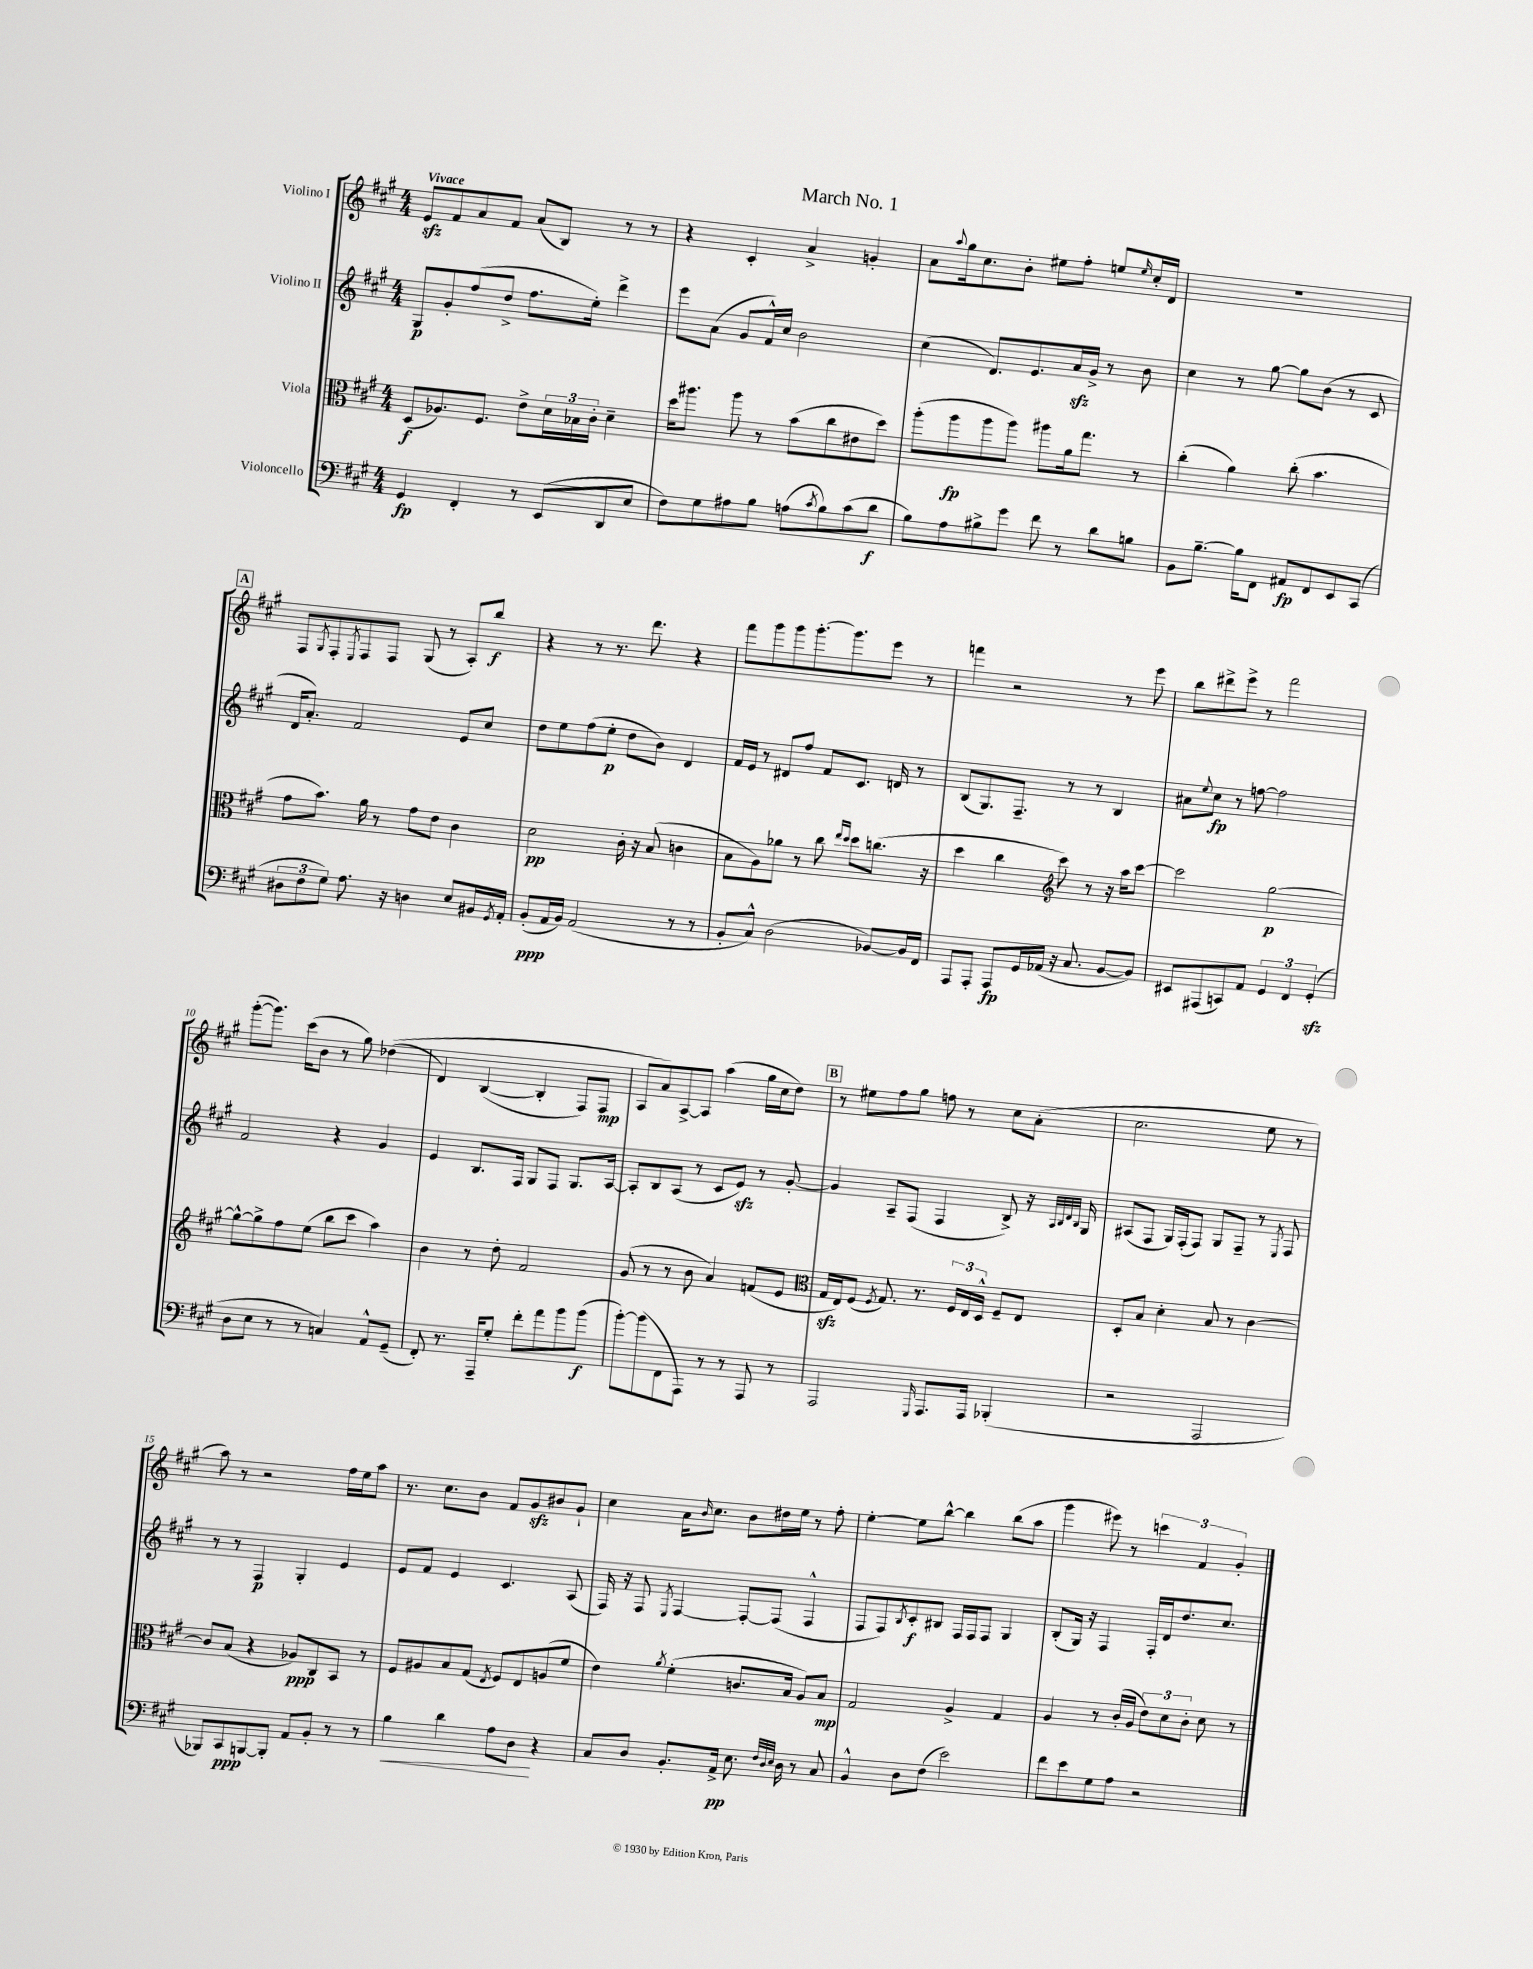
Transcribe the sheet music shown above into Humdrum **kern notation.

**kern	**dynam	**kern	**dynam	**kern	**dynam	**kern	**dynam
*part4	*part4	*part3	*part3	*part2	*part2	*part1	*part1
*staff4	*staff4	*staff3	*staff3	*staff2	*staff2	*staff1	*staff1
*I"Violoncello	*	*I"Viola	*	*I"Violino II	*	*I"Violino I	*
*clefF4	*	*clefC3	*	*clefG2	*	*clefG2	*
*k[f#c#g#]	*	*k[f#c#g#]	*	*k[f#c#g#]	*	*k[f#c#g#]	*
*M4/4	*	*M4/4	*	*M4/4	*	*M4/4	*
=1	=1	=1	=1	=1	=1	=1	=1
!	!	!	!	!	!	!LO:TX:a:B:t=Vivace	!
4GG#/	fp	(8D/L	f	8G#/L	p	8ezz/L	.
.	.	8.A-X/)	.	8g#'/	.	8f#/	.
4FF#'/	.	.	.	(8ff#/	.	8a/	.
.	.	8.F#/J	.	.	.	.	.
.	.	.	.	8dd^/J	.	8f#/J	.
8r	.	8e^\L	.	8.ff#\L	.	(8a/L	.
(8EE/L	.	24d\L	.	.	.	8B/J)	.
.	.	24B-X\	.	.	.	.	.
.	.	.	.	16ee'\Jk)	.	.	.
.	.	24c#'\JJ	.	.	.	.	.
8DD/	.	4d~\	.	4ddd^\	.	8r	.
8E/J	.	.	.	.	.	8r	.
=2	=2	=2	=2	=2	=2	=2	=2
8F#\L)	.	16dd\KL	.	8eee\L	.	4r	.
.	.	8.aa#X\J	.	.	.	.	.
8G#\	.	.	.	(8a\J	.	.	.
8A#X\	.	8aa#\	.	8g#/L	.	4c#'/	.
8B\J	.	8r	.	16f#^^/L)	.	.	.
.	.	.	.	16cc#/JJ	.	.	.
(8An\L	.	(8b\L	.	2b\	.	4a^/	.
8qc#/	.	.	.	.	.	.	.
8B\)	.	8cc#\	.	.	.	.	.
(8c#\	.	8e#X\	.	.	.	4gn'/	.
8d\J	f	8dd\J)	.	.	.	.	.
=3	=3	=3	=3	=3	=3	=3	=3
8B\L)	.	(8aa'\L	.	(4cc#\	.	8a\L	.
.	.	.	.	.	.	8qqaa/	.
8A\	.	8aa\	fp	.	.	16gg#\k	.
.	.	.	.	.	.	8.cc#\	.
8B#X^\	.	8aa\	.	8.d/L)	.	.	.
8g#\J	.	8aa\J)	.	.	.	8b'\J	.
.	.	.	.	8.e/	.	.	.
8f#\	.	8aa#X\L	.	.	.	8ee#X\L	.
8r	.	16a\k	.	16azz/L	.	8ff#'\J	.
.	.	8.gg#\J	.	16g#^/JJ	.	.	.
8d\L	.	.	.	8r	.	8een/L	.
.	.	.	.	.	.	16qqee/	.
8Bn\J	.	8r	.	8b\	.	16cc#'/L	.
.	.	.	.	.	.	16d/JJ	.
=4	=4	=4	=4	=4	=4	=4	=4
8BB\L	.	(4cc#'\	.	4cc#\	.	1r	.
[8.B~\J	.	.	.	.	.	.	.
.	.	4a\)	.	8r	.	.	.
16B\KL]	.	.	.	.	.	.	.
8FF#\J	.	.	.	[8gg#\	.	.	.
8AA#X/L	fp	(8cc#'\	.	8gg#\L]	.	.	.
8FF#/	.	4.b\	.	(8b\J	.	.	.
8EE/	.	.	.	8r	.	.	.
(8CC#/J	.	.	.	8c#/	.	.	.
!!LO:LB:g=z
!!LO:REH:place=s1:t=A
=5	=5	=5	=5	=5	=5	=5	=5
12D#X\L	.	8g#\L	.	16d/KL	.	8F#/L	.
.	.	.	.	8.a'/J)	.	.	.
12F#\	.	.	.	.	.	.	.
.	.	.	.	.	.	8qG#/	.
.	.	8.b\J)	.	.	.	8F#'/	.
12G#\J)	.	.	.	.	.	.	.
.	.	.	.	.	.	8qE/	.
8.A\	.	.	.	2f#/	.	8F#/	.
.	.	16a\	.	.	.	.	.
.	.	8r	.	.	.	8F#/J	.
16r	.	.	.	.	.	.	.
4Dn\	.	8g#\L	.	.	.	(8G#/	.
.	.	8e\J	.	.	.	8r	.
8E/L	.	4c#\	.	8e/L	.	8A'/L)	.
16BB#X/L	.	.	.	8cc#/J	.	8bb/J	f
8qGG#/	.	.	.	.	.	.	.
16AA'/JJ	.	.	.	.	.	.	.
=6	=6	=6	=6	=6	=6	=6	=6
(8BB'/L	ppp	2d\	pp	8dd\L	.	4r	.
16AA/L	.	.	.	8ee\	.	.	.
16BB/JJ)	.	.	.	.	.	.	.
(2AA/	.	.	.	(8ff#\	.	8r	.
.	.	.	.	8ee'\J	p	8.r	.
.	.	16c#'\	.	8dd\L	.	.	.
.	.	16r	.	.	.	8.ddd\	.
.	.	(8B/	.	8b\J)	.	.	.
8r	.	4cn\	.	4d/	.	4r	.
8r	.	.	.	.	.	.	.
=7	=7	=7	=7	=7	=7	=7	=7
8BB'/L	.	8B\L	.	16f#/LL	.	8fff#\L	.
.	.	.	.	16e/JJ	.	.	.
8C#^^/J)	.	8A\)	.	8r	.	8ggg#\	.
(2D\	.	8a-X\J	.	8d#X/L	.	8ggg#\	.
.	.	8r	.	8ff#/J	.	[8.ggg#'\	.
.	.	8cc#\	.	8f#/L	.	.	.
.	.	.	.	.	.	8.ggg#\]	.
.	.	16qqee/LL	.	.	.	.	.
.	.	16qqdd/JJ	.	.	.	.	.
.	.	8dd\L	.	8.c#/J	.	.	.
[8BB-X/L)	.	(8.ccn\J	.	.	.	8eee\J	.
.	.	.	.	16dn/	.	.	.
16BB-/L]	.	.	.	8r	.	8r	.
16FF#/JJ	.	16r	.	.	.	.	.
=8	=8	=8	=8	=8	=8	=8	=8
8AAA/L	.	4dd\	.	(8B/L	.	4fffn\	.
8AAA'/J	.	.	.	8.G#/)	.	.	.
8AAA/L	fp	4cc#\	.	.	.	2r	.
.	.	.	.	8.F#~/J	.	.	.
16GG#/L	.	.	.	.	.	.	.
(16AA-X/JJ	.	.	.	.	.	.	.
*	*	*clefG2	*	*	*	*	*
16r	.	8ccc#\)	.	8r	.	.	.
8.C#/	.	.	.	.	.	.	.
.	.	8r	.	8r	.	.	.
[8BB/L	.	16r	.	4B/	.	8r	.
.	.	16aa\KL	.	.	.	.	.
8BB/J])	.	[8ccc#\J	.	.	.	8eee\	.
=9	=9	=9	=9	=9	=9	=9	=9
8EE#X/L	.	2ccc#\]	.	8a#X\L	.	8bb\L	.
.	.	.	.	8qqee/	.	.	.
(8AAA#X/	.	.	.	8cc#\J	fp	8ddd#X^\	.
8CCn/)	.	.	.	8r	.	8eee^\J	.
8AA/J	.	.	.	[8ffn\	.	8r	.
6GG#/	.	[2gg#\	p	2ff\]	.	2fff#\	.
6FF#/	.	.	.	.	.	.	.
(6GG#zz'/	.	.	.	.	.	.	.
!!LO:LB:g=z
=10	=10	=10	=10	=10	=10	=10	=10
8D\L	.	8gg#^^\L_	.	2f#/	.	([8ggg#'\L	.
8E\J	.	8gg#^\]	.	.	.	8.ggg#\J])	.
8r	.	8ff#\	.	.	.	.	.
.	.	.	.	.	.	(16ccc#\KL	.
8r	.	(8ee\J	.	.	.	8b\J	.
4Cn/)	.	8bb\L	.	4r	.	8r	.
.	.	8ccc#\J	.	.	.	8gg#\)	.
8AA^^/L	.	4aa\)	.	4g#/	.	((4dd-X\	.
(8GG#~/J	.	.	.	.	.	.	.
=11	=11	=11	=11	=11	=11	=11	=11
8FF#'/)	.	4b\	.	4e/	.	4d/)	.
8.r	.	.	.	.	.	.	.
.	.	8r	.	8.B/L	.	([4B/	.
16AAA~/KL	.	.	.	.	.	.	.
8G#'/J	.	8dd'\	.	.	.	.	.
.	.	.	.	16F#/Jk	.	.	.
8f#'\L	.	2f#/	.	8G#/L	.	4B'/]	.
8a\	.	.	.	8F#/J	.	.	.
8b\	.	.	.	8.G#/L	.	8F#/L)	.
(8b\J	f	.	.	.	.	8F#/J	mp
.	.	.	.	[16A/Jk	.	.	.
=12	=12	=12	=12	=12	=12	=12	=12
[8b'\L)	.	(8g#/	.	8A'/L]	.	8A/L	.
(8b\]	.	8r	.	8B/	.	8a/)	.
8FF#\	.	8r	.	(8A/J	.	[8A^/	.
8AAA\J)	.	8b\	.	8r	.	8A/J]	.
8r	.	4a/)	.	8c#/L	.	(4aa\	.
8r	.	.	.	8ezz/J)	.	.	.
8AAA/	.	(8fn/L	.	8r	.	16gg#\LL	.
.	.	.	.	.	.	16cc#\J	.
8r	.	8e/J	.	[8g#'/	.	8dd\J)	.
!!LO:REH:place=s1:t=B
=13	=13	=13	=13	=13	=13	=13	=13
*	*	*clefC3	*	*	*	*	*
2AAA/	.	16G#zz/LL	.	4g#/]	.	8r	.
.	.	16E/J)	.	.	.	.	.
.	.	(8F#/J	.	.	.	8ee#X\L	.
.	.	8qF#/	.	.	.	.	.
.	.	8.G#/)	.	8A~/L	.	8ff#\	.
.	.	.	.	(8F#/J	.	8gg#\J	.
.	.	8.r	.	.	.	.	.
16qqGGG#/	.	.	.	.	.	.	.
8.AAA/L	.	.	.	4F#/	.	8ffn\	.
.	.	24F#/LL	.	.	.	8r	.
.	.	24E/	.	.	.	.	.
16AAA/Jk	.	.	.	.	.	.	.
.	.	24D^^/JJ	.	.	.	.	.
(4BBB-X'/	.	8F#~/L	.	8B^/)	.	8cc#\L	.
.	.	8E/J	.	16r	.	(8a'\J	.
.	.	.	.	32qqA/LLL	.	.	.
.	.	.	.	32qqB/	.	.	.
.	.	.	.	32qqd/	.	.	.
.	.	.	.	32qqB/JJJ	.	.	.
.	.	.	.	16G#/	.	.	.
=14	=14	=14	=14	=14	=14	=14	=14
2r	.	8D'/L	.	(8A#X/L	.	2.cc#\	.
.	.	8B/J	.	8F#/J	.	.	.
.	.	4d'\	.	16G#/LL)	.	.	.
.	.	.	.	(16F#'/J	.	.	.
.	.	.	.	8F#/J)	.	.	.
2AAA/	.	8B/	.	8G#/L	.	.	.
.	.	8r	.	8F#~/J	.	.	.
.	.	[4c#\	.	8r	.	8ee\	.
.	.	.	.	8qE/	.	.	.
.	.	.	.	8F#/	.	8r	.
!!LO:LB:g=z
=15	=15	=15	=15	=15	=15	=15	=15
8BBB-X/L)	.	8c#/L]	.	8r	.	8aa\)	.
8CC#/	ppp	(8B/J	.	8r	.	8r	.
[8BBBn/	.	4r	.	4F#/	p	2r	.
8BBB'/J]	.	.	.	.	.	.	.
8AA/L	.	8A-X/L)	ppp	4G#'/	.	.	.
8BB'/J	.	8C#/	.	.	.	.	.
8r	.	8BB/J	.	4e/	.	16ff#\LL	.
.	.	.	.	.	.	16ee\J	.
8r	.	8r	.	.	.	8aa\J	.
=16	=16	=16	=16	=16	=16	=16	=16
!	!LO:HP:b	!	!	!	!	!	!
4B\	<	8F#/L	.	8e/L	.	8.r	.
.	.	8A#X/	.	8f#/J	.	.	.
.	.	.	.	.	.	8.cc#\L	.
4d\	.	8B/	.	4e/	.	.	.
.	.	(8G#/J	.	.	.	8b\J	.
.	.	8qE/	.	.	.	.	.
8A\L	.	8F#/L)	.	4.c#/	.	8f#/L	.
8D\J	.	8E/	.	.	.	8g#zz/	.
4r	[	(8An/	.	.	.	8b#X/	.
.	.	8f#/J	.	(8A/	.	8g#`/J	.
=17	=17	=17	=17	=17	=17	=17	=17
8C#/L	.	4e\)	.	16F#/)	.	4cc#\	.
.	.	.	.	16r	.	.	.
8D/J	.	.	.	8F#/	.	.	.
.	.	8qa/	.	8qE/	.	.	.
8.BB'/L	.	(4f#'\	.	[4F#/	.	16a\KL	.
.	.	.	.	.	.	16qqb/	.
.	.	.	.	.	.	8.cc#\J	.
16AA^/Jk	pp	.	.	.	.	.	.
8.E\	.	8.cn/L	.	8F#'/L_	.	8b\L	.
.	.	.	.	(8F#/J]	.	16dd#X\L	.
32qqF#/LLL	.	.	.	.	.	.	.
32qqD/	.	.	.	.	.	.	.
32qqE/JJJ	.	.	.	.	.	.	.
16D\	.	16B/Jk	.	.	.	16ee\JJ	.
8r	.	8A/L)	.	4F#^^/	.	8r	.
8C#/	.	8B/J	mp	.	.	8ff#'\	.
=18	=18	=18	=18	=18	=18	=18	=18
4BB^^/	.	2G#/	.	8F#/L	.	[4ee'\	.
.	.	.	.	8F#/)	.	.	.
.	.	.	.	8qB/	.	.	.
8D\L	.	.	.	8c#'/	f	8ee\L]	.
(8F#\J	.	.	.	8B#X/J	.	[8bb^^\J	.
2e\)	.	4A^/	.	16F#/LL	.	4bb\]	.
.	.	.	.	16F#/J	.	.	.
.	.	.	.	8F#/J	.	.	.
.	.	4G#/	.	4G#/	.	(8bb\L	.
.	.	.	.	.	.	8aa\J	.
=19	=19	=19	=19	=19	=19	=19	=19
8f#\L	.	4A/	.	(8B'/L	.	4ggg#\	.
8e\	.	.	.	16G#/Jk)	.	.	.
.	.	.	.	16r	.	.	.
8G#\	.	8r	.	4F#/	.	8eee#X\)	.
8A\J	.	(16c#'/LL	.	.	.	8r	.
.	.	16A/JJ	.	.	.	.	.
2r	.	12e\L)	.	16F#'/LL	.	6cccn\	.
.	.	.	.	16d/J	.	.	.
.	.	12d\	.	.	.	.	.
.	.	.	.	8.dd/	.	.	.
.	.	12c#'\J	.	.	.	6f#/	.
.	.	8d\	.	.	.	.	.
.	.	.	.	8.cc#/J	.	.	.
.	.	.	.	.	.	6g#'/	.
.	.	8r	.	.	.	.	.
==	==	==	==	==	==	==	==
*-	*-	*-	*-	*-	*-	*-	*-
